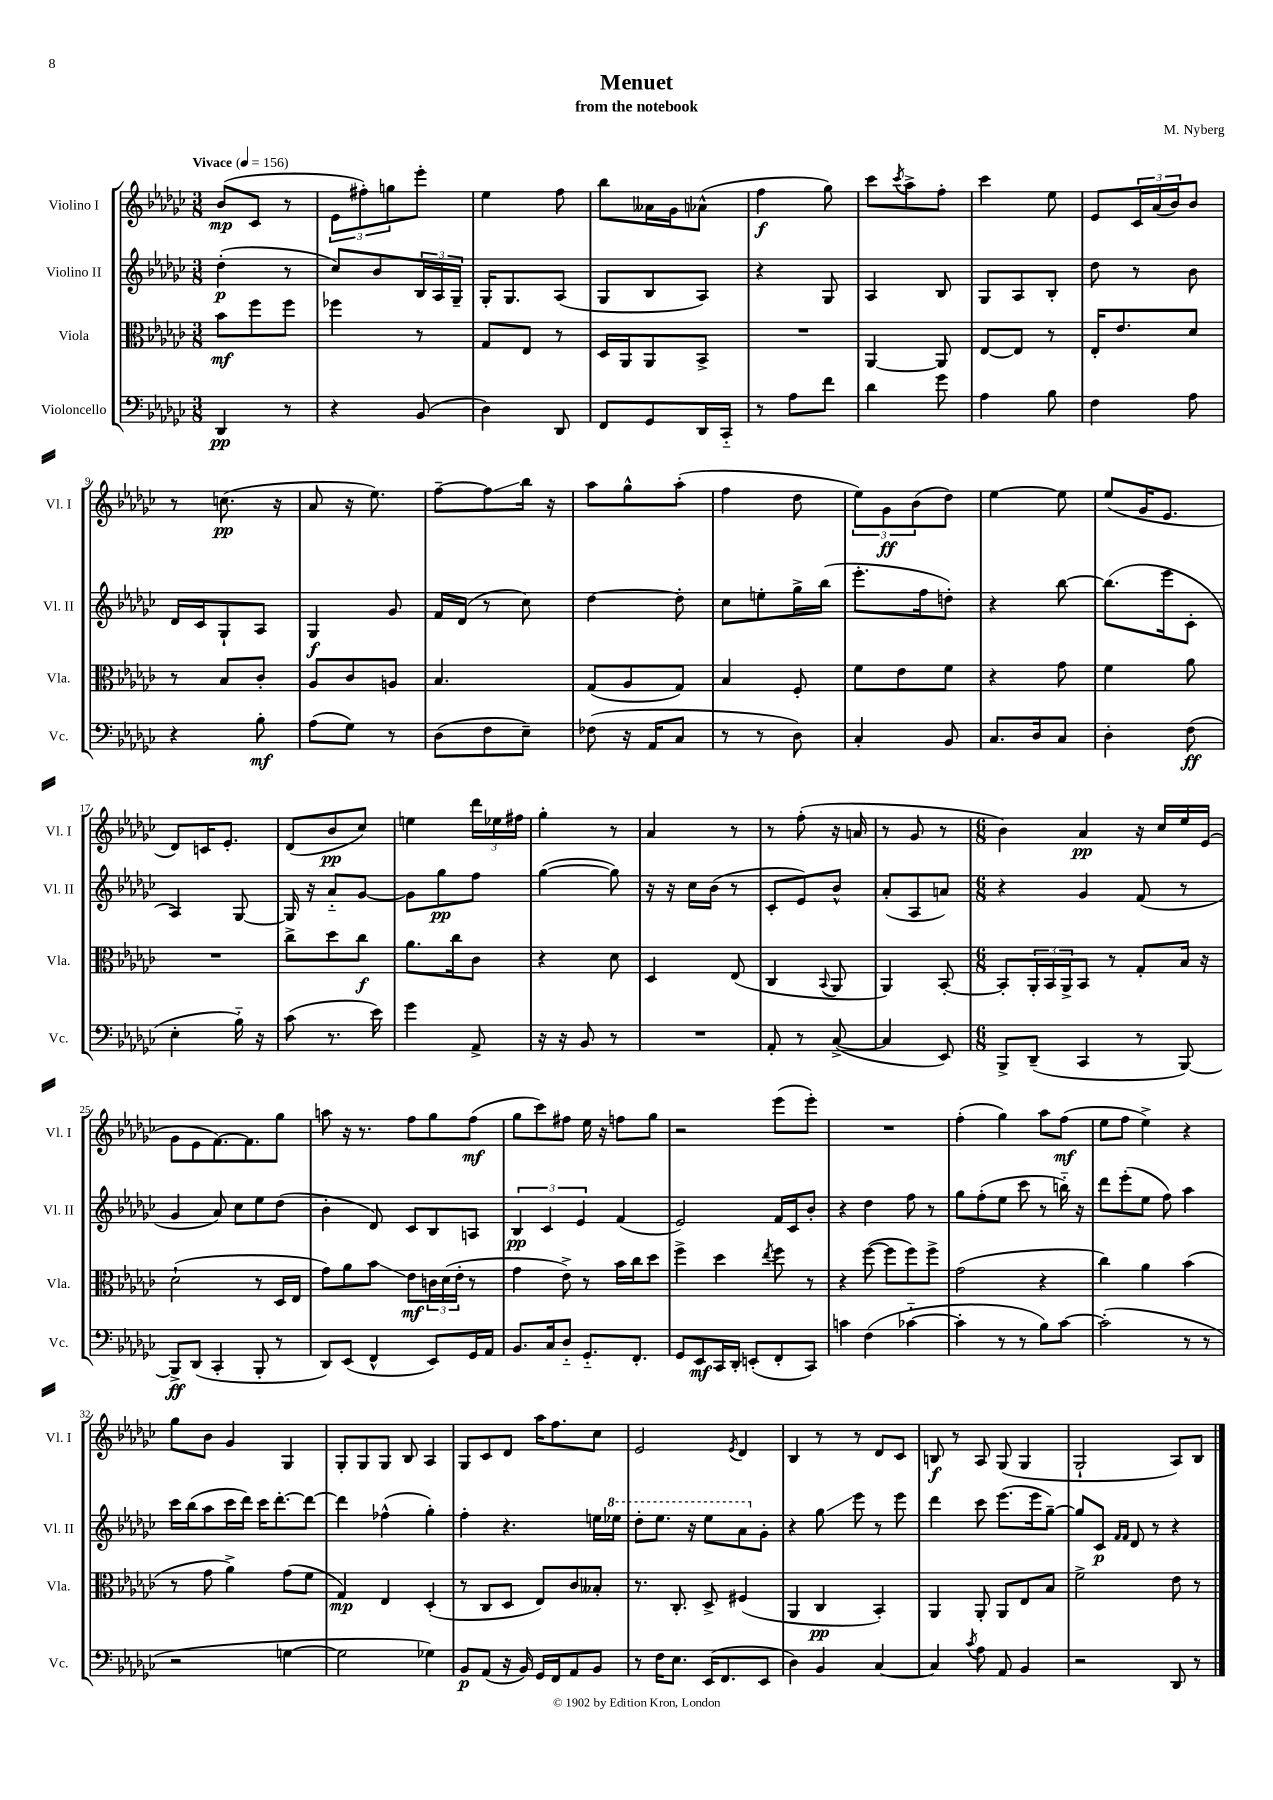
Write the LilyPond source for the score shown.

\header { title = "Menuet" composer = "M. Nyberg" subtitle = "from the notebook" }
<<
\new StaffGroup <<
\new Staff = "s0" \with { instrumentName = "Violino I" shortInstrumentName = "Vl. I" } {
    \clef treble \key ges \major \numericTimeSignature \time 3/8 \tempo "Vivace" 4 = 156
    bes'8\mp( ces'8 r8 |
    \tuplet 3/2 { ees'8 fis''8-.) g''8 } ees'''8-. |
    ees''4 f''8 |
    bes''8 aeses'16 ges'16 aes'8-^( |
    f''4\f ges''8) |
    ces'''8 \acciaccatura { ces'''8 } aes''8-> f''8-. |
    ces'''4 ees''8 |
    ees'8 \tuplet 3/2 { ces'16 aes'16( bes'16) } bes'8 |
    r8 c''8.\pp( r16 |
    aes'8 r16 ees''8.) |
    f''8~-- f''8\glissando bes''16 r16 |
    aes''8 ges''8-^ aes''8-.( |
    f''4 des''8 |
    \tuplet 3/2 { ees''8) ges'8\ff bes'8( } des''8) |
    ees''4~ ees''8 |
    ees''8( ges'16 ees'8. |
    des'8) c'16 ees'8.-. |
    des'8( bes'8\pp ces''8) |
    e''4 \tuplet 3/2 { des'''16 ees''16 fis''16 } |
    ges''4-. r8 |
    aes'4 r8 |
    r8 f''8-.( r16 a'16 |
    r8 ges'8 r8 |
    \numericTimeSignature \time 6/8 bes'4) aes'4\pp r16 ces''16 ees''16 ees'16( |
    ges'8 ees'8 f'8.~) f'8. ges''8 |
    a''8 r16 r8. f''8 ges''8 f''8\mf( |
    ges''8 ces'''8) fis''8 ees''16 r16 f''8 ges''8 |
    r2 ees'''8( ees'''8-.) |
    R2. |
    f''4-.( ges''4) aes''8 f''8\mf( |
    ees''8 f''8 ees''4->) r4 |
    ges''8 bes'8 ges'4 ges4 |
    ges8-. ges8 ges8 bes8 aes4 |
    ges8 ces'8 des'8 aes''16 f''8. ces''8 |
    ees'2 \acciaccatura { ees'8 } des'4 |
    bes4 r8 r8 des'8 ces'8 |
    b8\f r8 aes8 ges8( ges4 |
    ges2-! aes8) bes8 \bar "|." |
}
\new Staff = "s1" \with { instrumentName = "Violino II" shortInstrumentName = "Vl. II" } {
    \clef treble \key ges \major \numericTimeSignature \time 3/8
    des''4-.\p( r8 |
    ces''8) bes'8 \tuplet 3/2 { bes16 aes16 ges16-- } |
    ges16-. ges8. aes8( |
    ges8 bes8 aes8) |
    r4 ges8 |
    aes4 bes8 |
    ges8 aes8 bes8-. |
    des''8 r8 bes'8 |
    des'16 ces'16 ges8-! aes8 |
    ges4\f ges'8 |
    f'16 des'16( r8 ces''8) |
    des''4~ des''8-. |
    ces''8 e''8-. ges''16-> bes''16( |
    ees'''8.-. f''16 d''8-.) |
    r4 bes''8~ |
    bes''8.( ees'''16 ces'8-. |
    aes4) ges8~ |
    ges16 r16 aes'8-_ ges'8~ |
    ges'8 ges''8\pp f''8 |
    ges''4~( ges''8) |
    r16 r16 ces''16 bes'16( r8 |
    ces'8-. ees'8) bes'8-^ |
    aes'8-.( aes8 a'8) |
    \numericTimeSignature \time 6/8 r4 ges'4 f'8( r8 |
    ges'4 aes'8) ces''8 ees''8 des''8( |
    bes'4-. des'8) ces'8 bes8 a8 |
    \tuplet 3/2 { bes4\pp ces'4 ees'4 } f'4( |
    ees'2) f'16 ces'16 bes'8-. |
    r4 des''4 f''8 r8 |
    ges''8 f''8-.( ees''8 ces'''8 r8 b''16-_) r16 |
    des'''8 ees'''8-.( ees''8 f''8) aes''4 |
    ces'''16 bes''16( aes''8 ces'''16 des'''16) ces'''16 des'''8.~-. des'''8~ |
    des'''4 fes''4-^( ges''4-.) |
    f''4-. r4. e''16 \ottava #1 ees'''!16 |
    des'''8-. ees'''8. r16 ees'''8 aes''8 \ottava #0 ges'8-. |
    r4 ges''8\glissando ees'''8 r8 ees'''8 |
    des'''4 ces'''8 ees'''8.( ees'''16 ges''8~--) |
    ges''8 ces'8\p \grace { f'16 f'16 } des'8 r8 r4 \bar "|." |
}
\new Staff = "s2" \with { instrumentName = "Viola" shortInstrumentName = "Vla." } {
    \clef alto \key ges \major \numericTimeSignature \time 3/8
    bes'8\mf f''8 f''8 |
    fes''4 r8 |
    ges8 ees8 r8 |
    des16 aes,16 aes,8 bes,8-> |
    R4. |
    aes,4~ aes,8 |
    ees8~ ees8 r8 |
    ees16-. ees'8. des'8 |
    r8 bes8 ces'8-. |
    aes8 ces'8 a8 |
    bes4. |
    ges8( aes8 ges8) |
    bes4 f8-. |
    f'8 ees'8 f'8 |
    r4 ges'8 |
    f'4 aes'8 |
    R4. |
    ces''8-> des''8 ces''8\f |
    aes'8. ces''16 ces'8 |
    r4 des'8 |
    des4 ees8( |
    ces4 \appoggiatura { bes,8 } aes,8 |
    aes,4) bes,8~-. |
    \numericTimeSignature \time 6/8 bes,8-. \tuplet 3/2 { aes,16-. bes,16 aes,16-> } bes,8 r8 ges8-. bes16 r16 |
    des'2-!( r8 des16 ees16 |
    ges'8) aes'8 bes'8\glissando ees'8\mf \tuplet 3/2 { c'16 des'16( ees'16-. } r8 |
    ges'4 ees'8->) r8 bes'16 ces''16 des''8 |
    f''4-> des''4 \acciaccatura { ees''8 } f''8 r8 |
    r4 f''8~( f''8 f''8) f''8-> |
    ges'2( r4 |
    ces''4) aes'4 bes'4( |
    r8 ges'8 aes'4->) ges'8( f'8 |
    ges4\mp) ees4 des4-.( |
    r8 ces8 des8 ees8) ces'8 beses8-. |
    r8. ces8.-. des8-> fis4( |
    aes,4 ces4\pp bes,4-.) |
    aes,4 aes,8-. aes,8 ees8 bes8 |
    f'2-> ees'8 r8 \bar "|." |
}
\new Staff = "s3" \with { instrumentName = "Violoncello" shortInstrumentName = "Vc." } {
    \clef bass \key ges \major \numericTimeSignature \time 3/8
    des,4\pp r8 |
    r4 bes,8( |
    des4) des,8 |
    f,8 ges,8 des,16 ces,16-_ |
    r8 aes8 f'8 |
    des'4 ges'8 |
    aes4 bes8 |
    f4 aes8 |
    r4 bes8-.\mf |
    aes8( ges8) r8 |
    des8( f8 ees8--) |
    fes8( r16 aes,16 ces8 |
    r8 r8 des8) |
    ces4-. bes,8 |
    ces8. des16 ces8 |
    des4-. f8\ff( |
    ees4-. bes16-_) r16 |
    ces'8( r8. ees'16) |
    ges'4 aes,8-> |
    r16 r16 bes,8 r8 |
    R4. |
    aes,8-. r8 ces8~->( |
    ces4 ees,8) |
    \numericTimeSignature \time 6/8 bes,,8-> des,8--( ces,4 r8 bes,,8~) |
    bes,,8->\ff des,8( ces,4-. bes,,8-. r8 |
    des,8) ees,8( f,4-^ ees,8) ges,16 aes,16 |
    bes,8. ces16 des8-_ ges,8.-_ f,8.-. |
    ges,8 ees,8\mf ces,16 des,16-. e,8-.( f,8-. ces,8) |
    c'4 f4( ces'4~-_ |
    ces'4-. r8 r8 bes8) ces'8~ |
    ces'2-.( r8 r8 |
    r2 g4~ |
    g2 ges4) |
    bes,8\p aes,8( r16 bes,16) ges,16 f,16 aes,8 bes,8 |
    r8 f16 ees8. ees,16( f,8. ees,8 |
    des4) bes,4 ces4~ |
    ces4 \acciaccatura { ces'8 } aes8 aes,8 bes,4 |
    r2 des,8 r8 \bar "|." |
}
>>
>>
